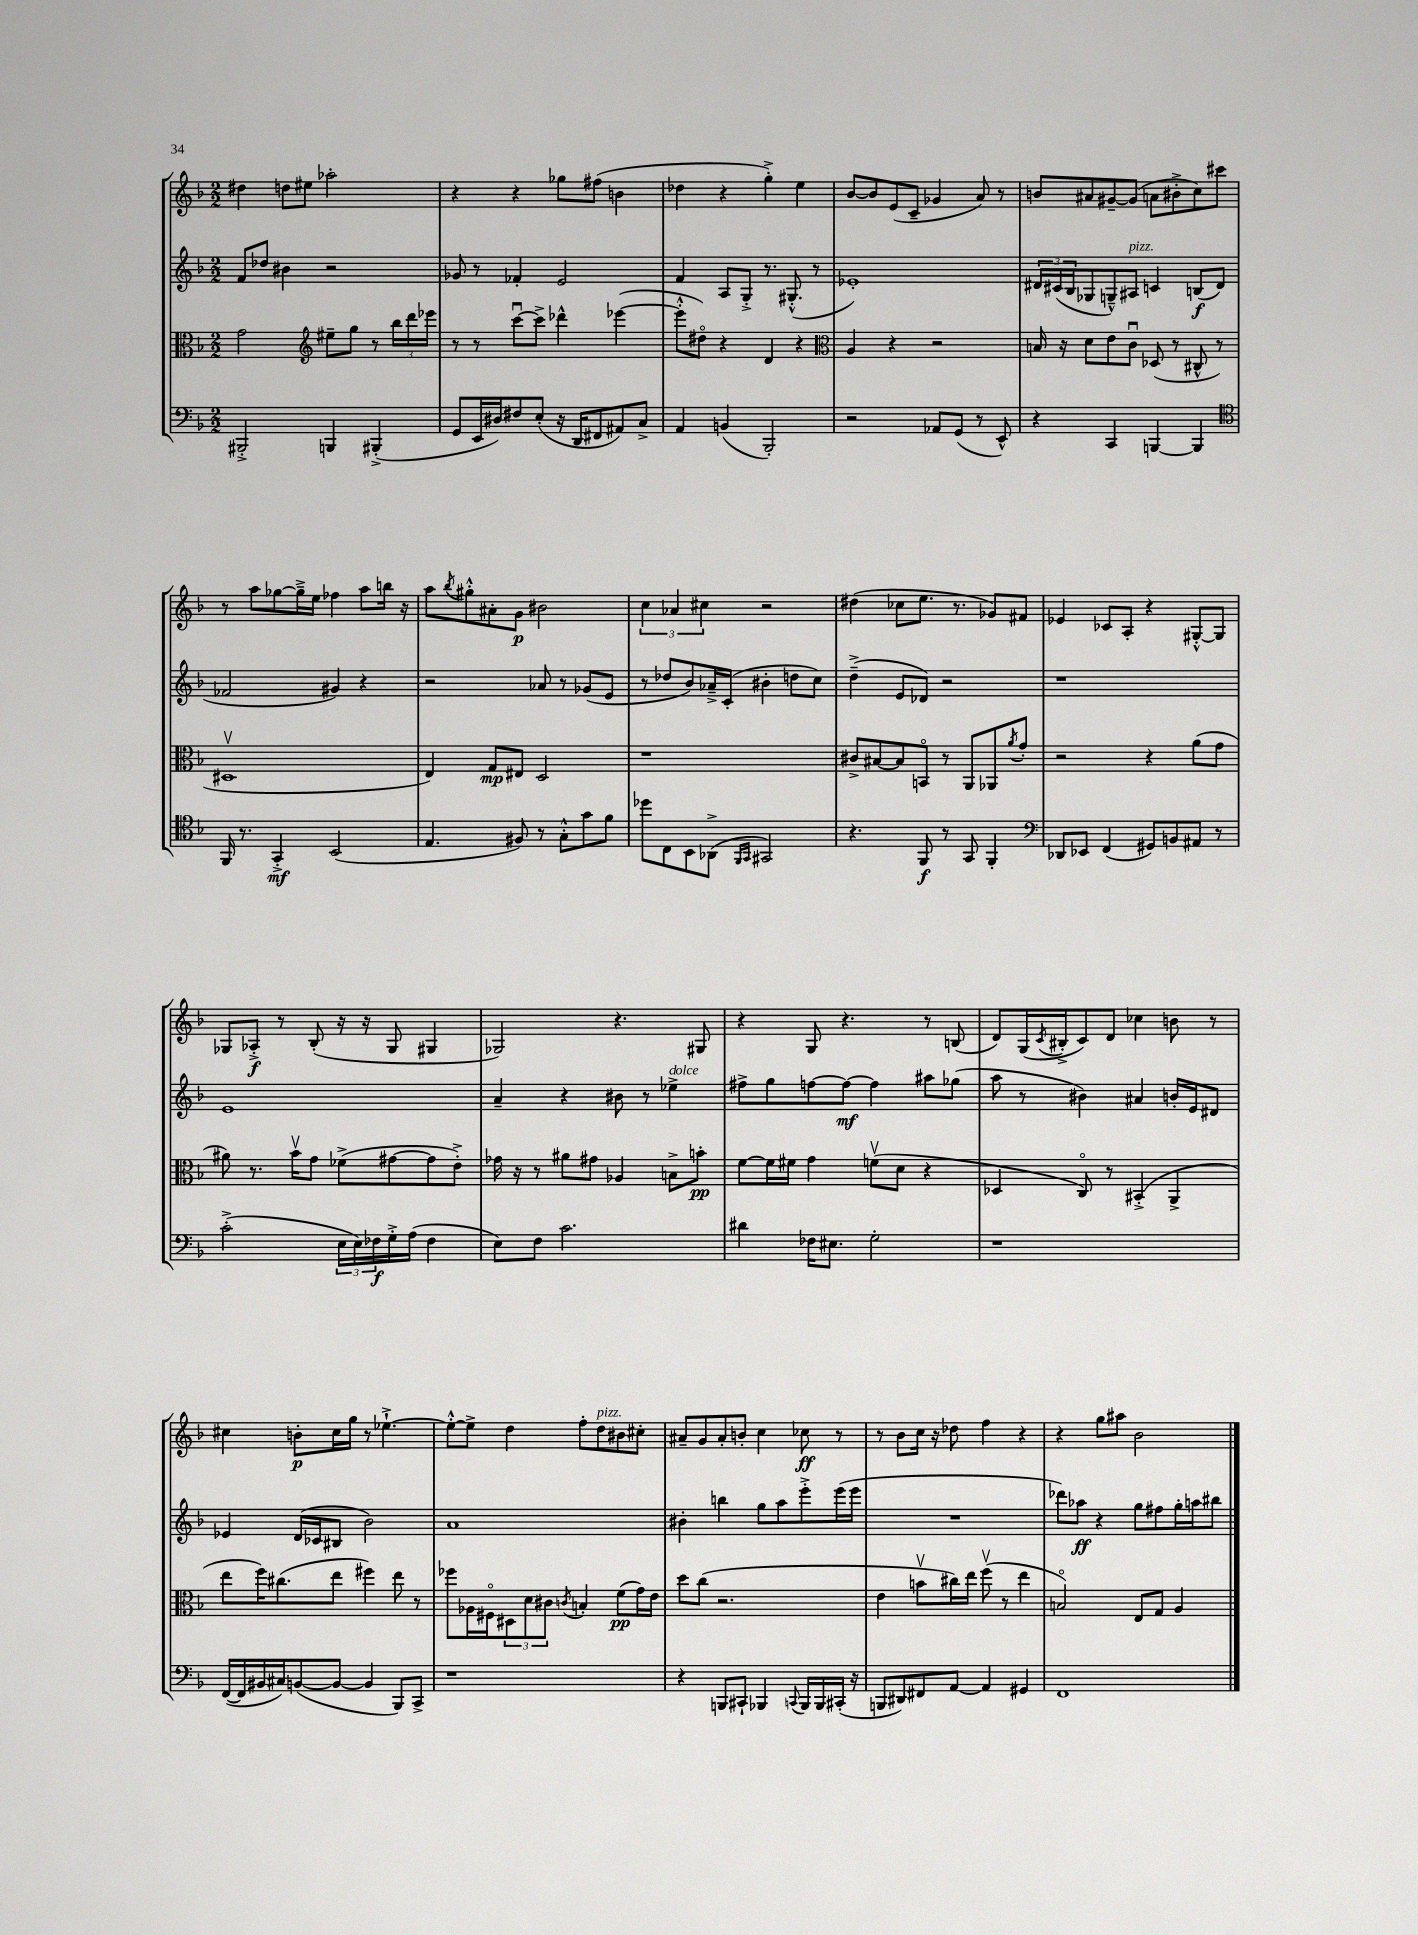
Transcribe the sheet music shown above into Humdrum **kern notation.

**kern	**kern	**kern	**kern
*staff4	*staff3	*staff2	*staff1
*clefF4	*clefC3	*clefG2	*clefG2
*k[b-]	*k[b-]	*k[b-]	*k[b-]
*M2/2	*M2/2	*M2/2	*M2/2
2BBB#'^	2g	8f	4dd#
.	.	8dd-	.
.	.	4b#	8dd
.	.	.	8ee#
*	*clefG2	*	*
4BBB	8ee#~	2r	2aa-'
.	8gg	.	.
(4BBB#'^	8r	.	.
.	24bb-	.	.
.	24ddd	.	.
.	24eee-	.	.
=	=	=	=
8GG	8r	8g-	4r
16EE	8r	8r	.
16D#)	.	.	.
8F#	[8cccu	4f-'	4r
(8E'	8ccc^]	.	.
16r	4ddd-^^	2e	8gg-
16DD	.	.	.
8FF#	.	.	(8ff#
8AA#)	([4eee-	.	4b
8C^	.	.	.
=	=	=	=
4AA	8eee-'^^]	4f	4dd-
.	8dd#o)	.	.
(4BB	4r	8A	4r
.	.	8G'^	.
2BBB-')	4d	8.r	4gg'^)
.	.	(8.G#'^^	.
.	4r	.	4ee
.	.	8r	.
=	=	=	=
*	*clefC3	*	*
2r	4A	1e-')	[8b-
.	.	.	8b-]
.	4r	.	(8e
.	.	.	8c~
8AA-	2r	.	4g-
(8GG	.	.	.
8r	.	.	8a)
8EE^^)	.	.	8r
=	=	=	=
4r	16B	24d#	8b
.	.	(24c#	.
.	16r	.	.
.	.	24B-	.
.	8d	8G-	8a#
4CC	8e	8G~^^)	[8g#~
.	8cu	8A#	(8g#]
[4BBB	(8D-	4c	8a
.	8r	.	8b#'^
4BBB]	8C#^^	(8B	8cc)
.	8r	8d#	8ccc#
=	=	=	=
*clefC4	*	*	*
16FF	1D#v	2f-	8r
8.r	.	.	.
.	.	.	8aa
4GG'^	.	.	[8gg-
.	.	.	16gg-~^]
.	.	.	16ee
(2BB-	.	4g#)	4ff-
.	.	4r	8aa
.	.	.	16bb
.	.	.	16r
=	=	=	=
4.E	4E)	2r	8aa
.	.	.	8qbb-
.	.	.	8gg#'^^
.	8G	.	8a#'
8F#)	8E#	.	8g
8r	2D	8a-	2b#
8G'^^	.	8r	.
8g	.	(8g-	.
8f	.	8e	.
=	=	=	=
8dd-	1r	8r	6cc
8C	.	8dd-	.
.	.	.	6a-
8BB-	.	8b-)	.
.	.	.	6cc#
(8AA-^	.	16a-~^	.
.	.	(16c'	.
16qqFF	.	.	.
16qqGG	.	.	.
2GG#)	.	4b#'	2r
.	.	8dd	.
.	.	8cc)	.
=	=	=	=
4.r	8c#^	(4dd~^	(4dd#
.	[8B#	.	.
.	8B#]	8e	8cc-
8FF	8BBo	8d-)	8.ee
8r	8r	2r	.
.	.	.	8.r
8GG	8AA	.	.
4FF'	8AA-	.	8g-)
.	8qa	.	.
.	8g'	.	8f#
=	=	=	=
*clefF4	*	*	*
8DD-	2r	1r	4e-
8EE-	.	.	.
(4FF	.	.	8c-
.	.	.	8A'
8GG#)	4r	.	4r
8BB	.	.	.
8AA#	(8a	.	[8G#'^^
8r	8g	.	8G#]
=	=	=	=
(2c'^	8a#)	1e	8G-
.	8.r	.	8A-'^
.	.	.	8r
.	16b-v	.	.
.	8g	.	(8B-'
24E	(8f-^	.	16r
24E)	.	.	.
.	.	.	16r
24F-	.	.	.
16G'^	[8g#	.	8G-
(16A	.	.	.
4F-	8g#]	.	4G#
.	8e'^)	.	.
=	=	=	=
8E)	16g-	4a~	2G-)
.	16r	.	.
8F	8r	.	.
2.c	8a#	4r	.
.	8g#	.	.
.	4A-	8b#	4.r
.	.	8r	.
.	8B^	4ee-^	.
.	8b'	.	8G#
=	=	=	=
4d#	[8f	8ff#^	4r
.	16f]	8gg	.
.	16f#	.	.
16F-	4g	[8ff	8G
8.E#	.	.	.
.	.	8ff_	4.r
2G'	(8fv	4ff]	.
.	8d	.	.
.	4r	8aa#	8r
.	.	(8gg-	(8B
=	=	=	=
1r	4D-	8aa	8d)
.	.	8r	(16G
.	.	.	8qc
.	.	.	16B#'^
.	8Co)	4b#)	8c)
.	8r	.	8d
.	(4BB#'^	4a#	4cc-
.	4AA^	16b'	8b
.	.	16e	.
.	.	8d#	8r
=	=	=	=
([16FF	8ee	4e-	4cc#
16FF]	.	.	.
16BB#	16ff)	.	.
16C#)	(8.cc#	.	.
([8BB	.	(16d	8b'
.	.	16c-	.
8BB_	8ee	8B#	16cc#
.	.	.	16gg
4BB]	4ff#)	2b-)	8r
.	.	.	[4.ee-`^
8BBB-)	8ee	.	.
8CC^	8r	.	.
=	=	=	=
1r	8ff-	1a	8ee-'^^_
.	16A-	.	8ee-^]
.	16F#o	.	.
.	12D#	.	4dd
.	12d	.	.
.	12c#	.	.
.	8qc	.	.
.	4B'	.	8ff'
.	.	.	8dd
.	(8f	.	8b#
.	16g)	.	8cc#'
.	16e	.	.
=	=	=	=
4r	8dd	4b#'	8a#~
.	(8cc	.	8g
8BBB	2.r	4bb	8a#'
8CC#`	.	.	8b'
4BBB-	.	8gg	4cc
.	.	8aa	.
8qqCC	.	.	.
16BBB-	.	8eee'^	8cc-
16BBB-	.	.	.
(16CC#'	.	(16eee	8r
16r	.	16eee	.
=	=	=	=
8BBB	4e	1r	8r
8DD#)	.	.	8b-
8FF#	8bv	.	16cc
.	.	.	16r
[8AA	16cc#)	.	8dd-
.	16ee	.	.
4AA]	(8ffv	.	4ff
.	8r	.	.
4GG#	4ee	.	4r
=	=	=	=
1FF	2Bo)	8ddd-)	4r
.	.	8aa-	.
.	.	4r	8gg
.	.	.	8aa#
.	8E	8gg	2b-
.	8G	8ff#	.
.	4A	16gg'	.
.	.	16aa	.
.	.	8bb#	.
==	==	==	==
*-	*-	*-	*-
